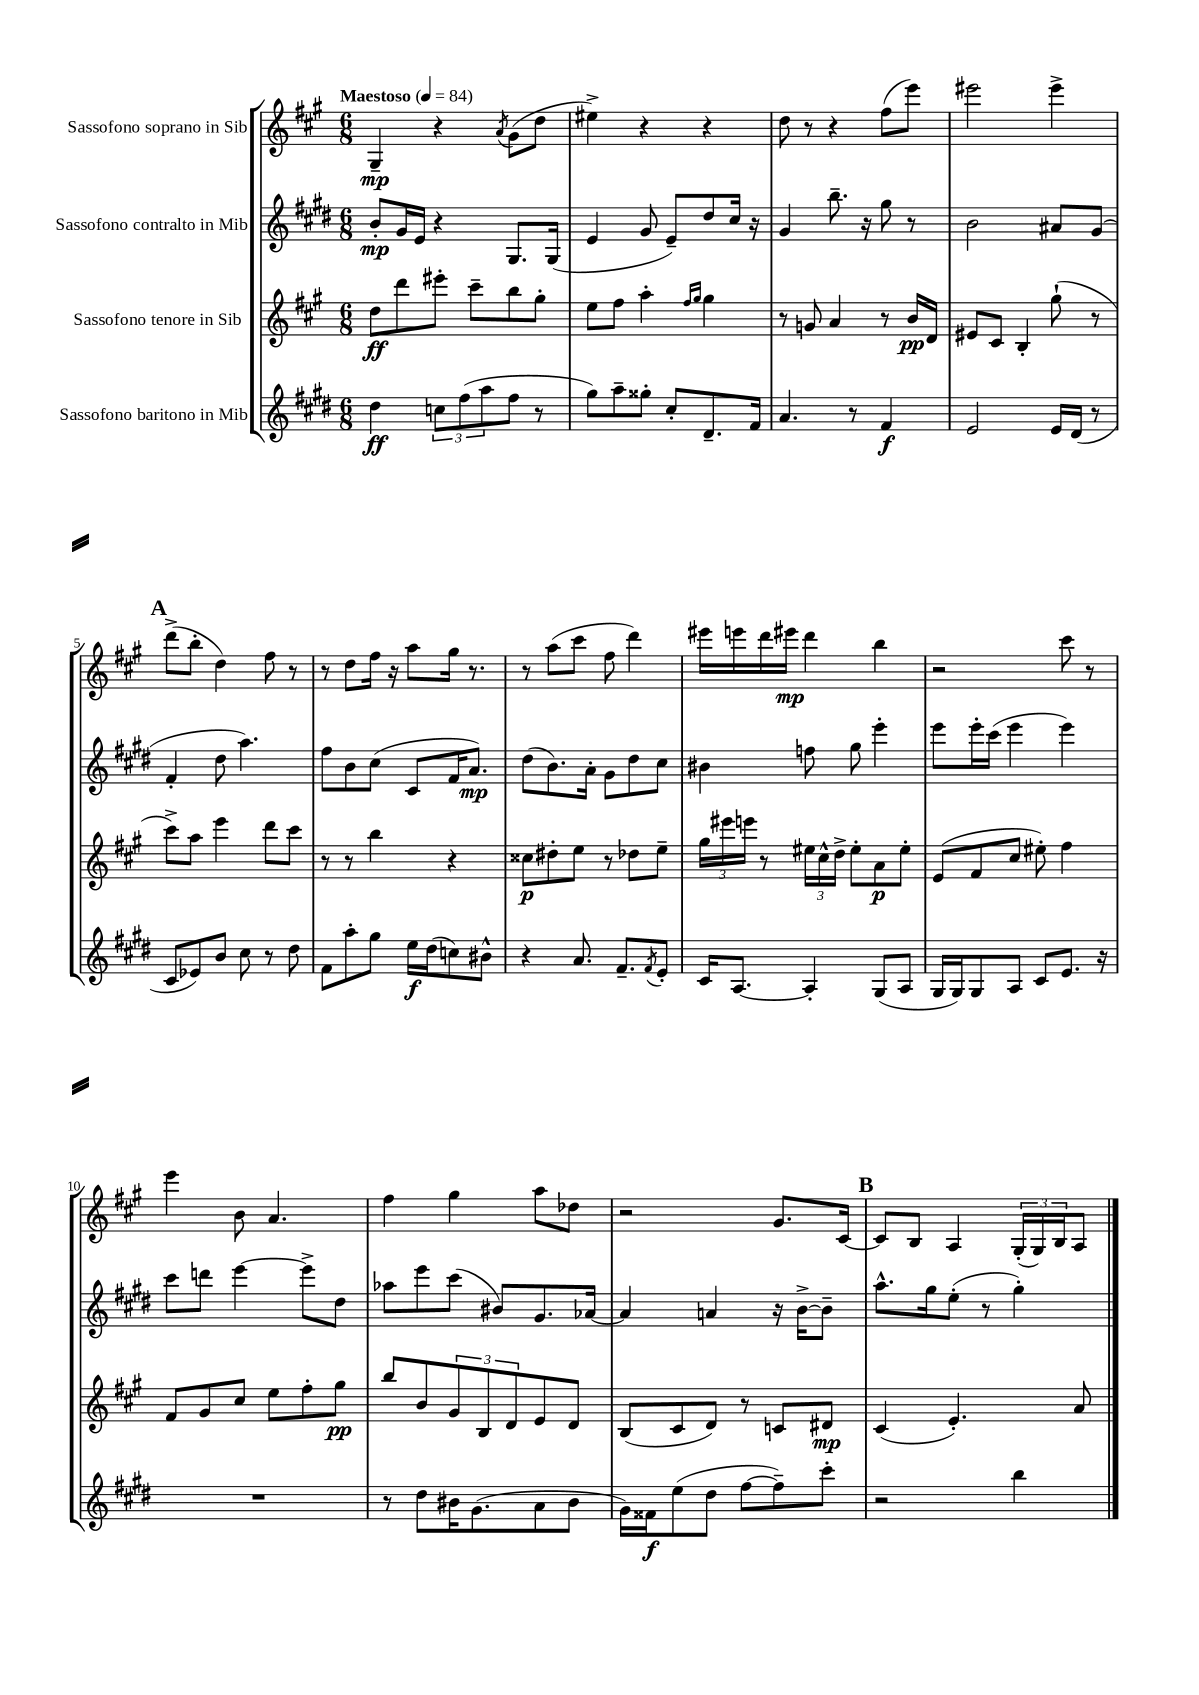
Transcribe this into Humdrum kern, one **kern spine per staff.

**kern	**kern	**kern	**kern
*staff4	*staff3	*staff2	*staff1
*clefG2	*clefG2	*clefG2	*clefG2
*k[f#c#g#d#]	*k[f#c#g#]	*k[f#c#g#d#]	*k[f#c#g#]
*M6/8	*M6/8	*M6/8	*M6/8
*MM84	*MM84	*MM84	*MM84
4dd#	8dd	8b'	4G#~
.	8ddd	16g#	.
.	.	16e	.
12cc	8eee#'	4r	4r
(12ff#	.	.	.
.	8ccc#~	.	.
12aa	.	.	.
.	.	.	8qa
8ff#	8bb	8.G#	(8g#
8r	8gg#'	.	8dd
.	.	(16G#	.
=	=	=	=
8gg#)	8ee	4e	4ee#^)
8aa~	8ff#	.	.
8gg##'	4aa'	8g#	4r
8cc#'	.	8e~)	.
.	16qqff#	.	.
.	16qqgg#	.	.
8.d#~	4gg#	8dd#	4r
.	.	16cc#	.
16f#	.	16r	.
=	=	=	=
4.a	8r	4g#	8dd
.	8g	.	8r
.	4a	8.bb~	4r
8r	.	.	.
.	.	16r	.
4f#	8r	8gg#	(8ff#
.	16b	8r	8eee)
.	16d	.	.
=	=	=	=
2e	8e#	2b	2eee#
.	8c#	.	.
.	4B'	.	.
16e	(8gg#`	8a#	4eee#^
(16d#	.	.	.
8r	8r	(8g#	.
=	=	=	=
8c#	8ccc#^)	4f#'	(8ddd^
8e-)	8aa	.	8bb'
8b	4eee	8dd#	4dd)
8cc#	.	4.aa)	.
8r	8ddd	.	8ff#
8dd#	8ccc#	.	8r
=	=	=	=
8f#	8r	8ff#	8r
8aa'	8r	8b	8dd
8gg#	4bb	(8cc#	16ff#
.	.	.	16r
16ee	.	8c#	8aa
(16dd#	.	.	.
8cc)	4r	16f#	16gg#
.	.	8.a)	8.r
8b#^^	.	.	.
=	=	=	=
4r	8cc##	(8dd#	8r
.	8dd#'	8.b)	(8aa
8.a	8ee	.	8ccc#
.	.	16a'	.
.	8r	8g#	8ff#
8.f#~	.	.	.
.	8dd-	8dd#	4ddd)
8qf#	.	.	.
8e'	8ee~	8cc#	.
=	=	=	=
16c#	24gg#	4b#	16eee#
.	24eee#	.	.
[8.A	.	.	16eee
.	24eee	.	.
.	8r	.	16ddd
.	.	.	16eee#
4A']	24ee#	8ff	4ddd
.	24cc#^^	.	.
.	24dd^	.	.
.	8ee#'	8gg#	.
(8G#	8a	4eee'	4bb
8A	8ee#'	.	.
=	=	=	=
16G#	(8e	8eee	2r
16G#)	.	.	.
8G#	8f#	16eee'	.
.	.	(16ccc#	.
8A	8cc#	4eee	.
8c#	8ee#')	.	.
8.e	4ff#	4eee)	8ccc#
.	.	.	8r
16r	.	.	.
=	=	=	=
2.r	8f#	8ccc#	4eee
.	8g#	8ddd	.
.	8cc#	[4eee	8b
.	8ee	.	4.a
.	8ff#'	8eee^]	.
.	8gg#	8dd#	.
=	=	=	=
8r	8bb	8aa-	4ff#
8dd#	8b	8eee	.
16b#	12g#	(8ccc#	4gg#
(8.g#	.	.	.
.	12B	.	.
.	.	8b#)	.
.	12d	.	.
8a	8e	8.g#	8aa
8b#	8d	.	8dd-
.	.	[16a-	.
=	=	=	=
16g#)	(8B	4a-]	2r
16f##	.	.	.
(8ee	8c#	.	.
8dd#	8d)	4a	.
[8ff#	8r	.	.
8ff#~])	8c	16r	8.g#
.	.	[16b^	.
8ccc#'	8d#	8b~]	.
.	.	.	[16c#
=	=	=	=
2r	(4c#	8.aa^^	8c#]
.	.	.	8B
.	.	16gg#	.
.	4.e')	(8ee'	4A
.	.	8r	.
4bb	.	4gg#')	(24G#'
.	.	.	24G#)
.	.	.	24B
.	8a	.	8A
==	==	==	==
*-	*-	*-	*-
